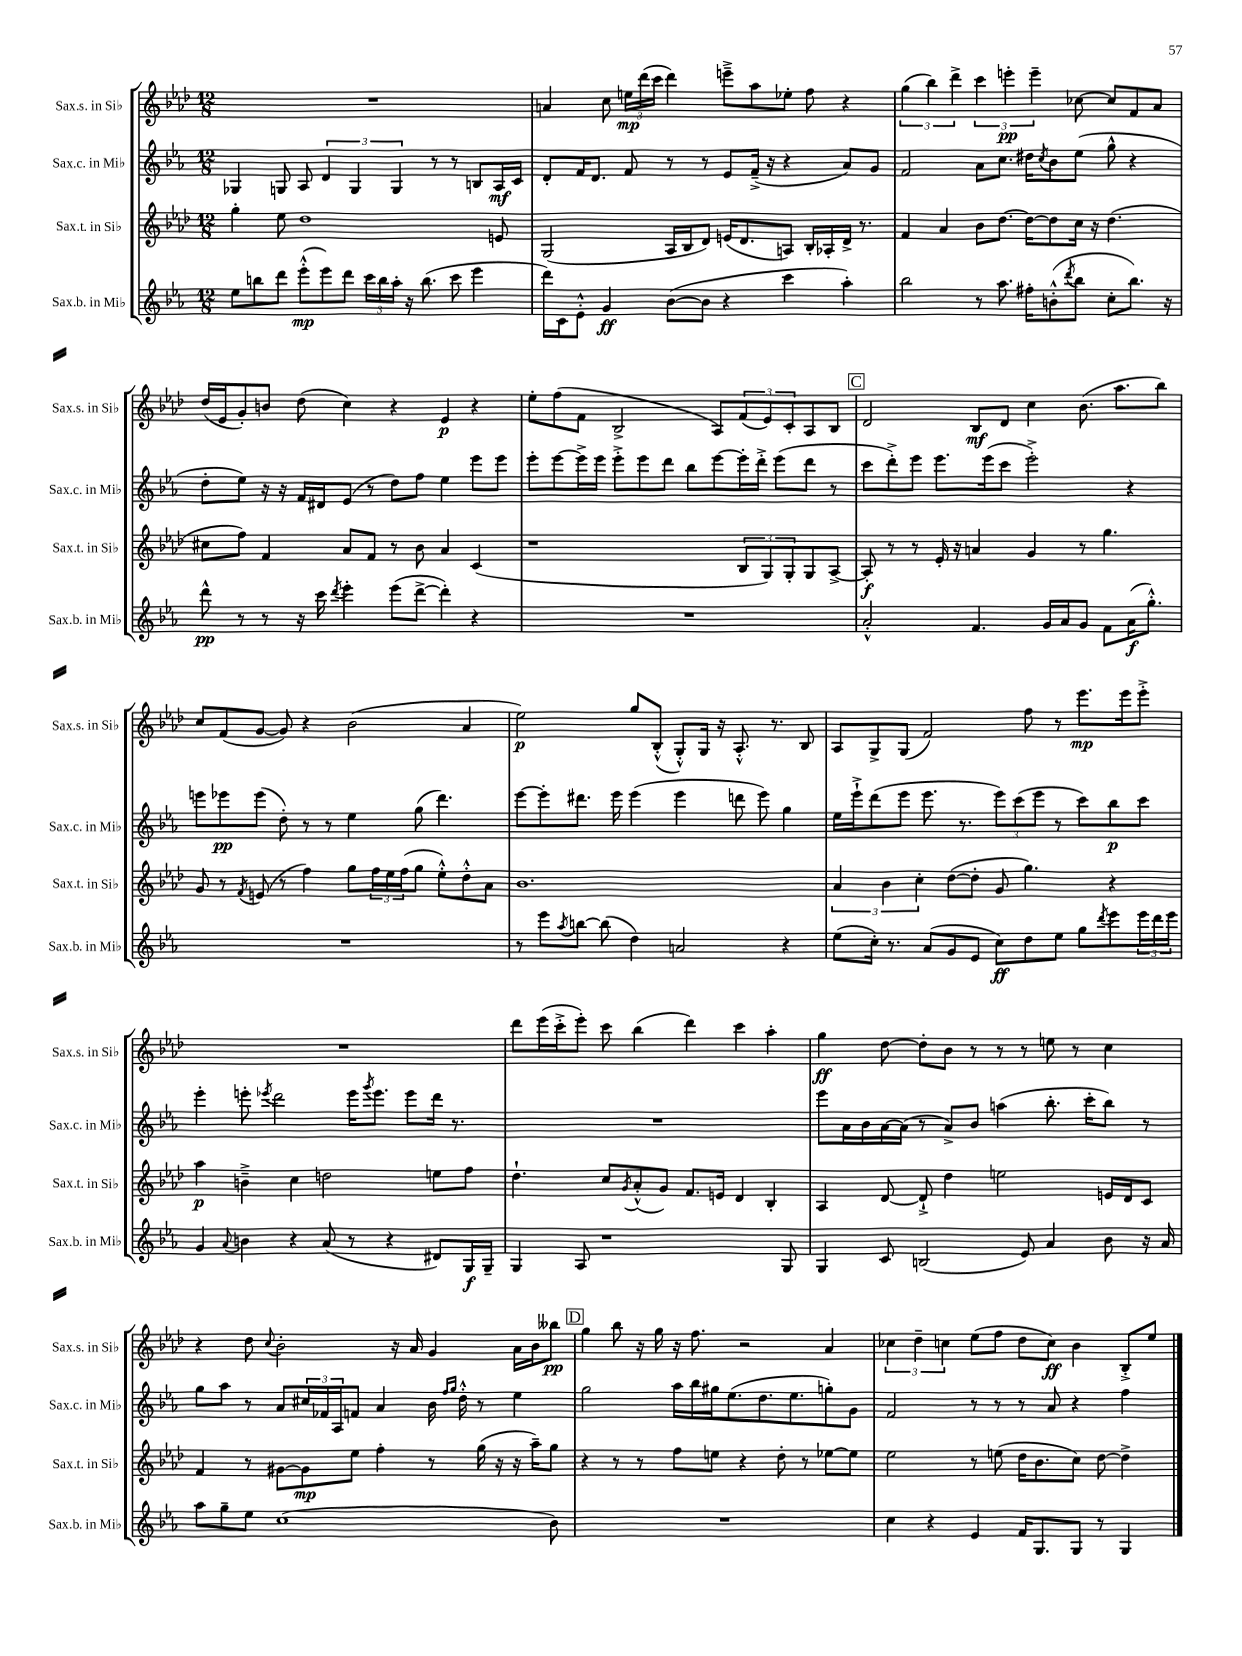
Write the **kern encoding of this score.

**kern	**dynam	**kern	**dynam	**kern	**dynam	**kern	**dynam
*part4	*part4	*part3	*part3	*part2	*part2	*part1	*part1
*staff4	*staff4	*staff3	*staff3	*staff2	*staff2	*staff1	*staff1
*I"Sax.b. in Mi♭	*	*I"Sax.t. in Si♭	*	*I"Sax.c. in Mi♭	*	*I"Sax.s. in Si♭	*
*I'Sax.b. in Mi♭	*	*I'Sax.t. in Si♭	*	*I'Sax.c. in Mi♭	*	*I'Sax.s. in Si♭	*
*clefG2	*	*clefG2	*	*clefG2	*	*clefG2	*
*k[b-e-a-]	*	*k[b-e-a-d-]	*	*k[b-e-a-]	*	*k[b-e-a-d-]	*
*M12/8	*	*M12/8	*	*M12/8	*	*M12/8	*
=16	=16	=16	=16	=16	=16	=16	=16
8ee-\L	.	4gg'\	.	4G-X/	.	1.r	.
8bbn\	.	.	.	.	.	.	.
8ddd\J	.	8ee-\	.	8Gn/	.	.	.
(8eee-'^^\L	mp	1dd-	.	8A-/	.	.	.
8eee-\)	.	.	.	6d/	.	.	.
8ddd\J	.	.	.	.	.	.	.
.	.	.	.	6G/	.	.	.
24ccc\LL	.	.	.	.	.	.	.
24bb\	.	.	.	.	.	.	.
24aa-'\JJ	.	.	.	6G/	.	.	.
16r	.	.	.	.	.	.	.
(8.bb\	.	.	.	.	.	.	.
.	.	.	.	8r	.	.	.
8ccc\	.	.	.	8r	.	.	.
4eee-\	.	.	.	8Bn/L	.	.	.
.	.	8en/	.	16A-/L	mf	.	.
.	.	.	.	16c/JJ	.	.	.
=17	=17	=17	=17	=17	=17	=17	=17
16ddd\LL)	.	(2G/	.	8d'/L	.	4an/	.
16c\J	.	.	.	.	.	.	.
8e-'^^\J	.	.	.	16f/K	.	.	.
.	.	.	.	8.d/J	.	.	.
4g/	ff	.	.	.	.	8cc\	.
.	.	.	.	8f/	.	24een\LL	mp
.	.	.	.	.	.	(24ddd-\	.
.	.	.	.	.	.	24ccc\JJ	.
([8b-\L	.	16A-/LL	.	8r	.	4ddd-\)	.
.	.	16B-/J	.	.	.	.	.
8b-\J]	.	8d-/J)	.	8r	.	.	.
4r	.	(16en/KL	.	8e-/L	.	8eeen~^\L	.
.	.	8.d-/	.	.	.	.	.
.	.	.	.	(16f~^/Jk	.	8aa-\	.
.	.	.	.	16r	.	.	.
4ccc\	.	8An/J)	.	4r	.	8ee-X'\J	.
.	.	16B-'/LL	.	.	.	8ff\	.
.	.	16A-X'/	.	.	.	.	.
4aa-'\)	.	16d-^/JJ	.	8a-/L)	.	4r	.
.	.	8.r	.	.	.	.	.
.	.	.	.	8g/J	.	.	.
=18	=18	=18	=18	=18	=18	=18	=18
2bb-\	.	4f/	.	2f/	.	(6gg\	.
.	.	.	.	.	.	6bb-\)	.
.	.	4a-/	.	.	.	.	.
.	.	.	.	.	.	6ddd-^\	.
8r	.	8b-\L	.	8a-\L	.	6ccc\	.
8.aa-\	.	[8.dd-\J	.	8.cc\J	.	.	.
.	.	.	.	.	.	6eeen'\	pp
16ff#X'\KL	.	16dd-\KL_	.	16dd#X\KL	.	.	.
.	.	.	.	.	.	6eee~\	.
.	.	.	.	8qcc/	.	.	.
(8bn'^^\	.	8dd-\]	.	8b-\	.	.	.
8qddd/	.	.	.	.	.	.	.
8bb-\J	.	16cc\Jk	.	(8ee-\J	.	[8cc-X\	.
.	.	16r	.	.	.	.	.
8cc'\L	.	(4.dd-\	.	8gg^^\	.	8cc-/L]	.
8.bb-\J)	.	.	.	4r	.	8f/	.
.	.	.	.	.	.	8a-/J	.
16r	.	.	.	.	.	.	.
!!LO:LB:g=z
=19	=19	=19	=19	=19	=19	=19	=19
8ddd^^\	pp	8cc#X\L	.	8dd'\L	.	(16dd-/LL	.
.	.	.	.	.	.	16e-/J	.
8r	.	8ff\J)	.	8ee-\J)	.	8g'/)	.
8r	.	4f/	.	16r	.	8bn/J	.
.	.	.	.	16r	.	.	.
16r	.	.	.	16f/LL	.	(8dd-\	.
16ccc\	.	.	.	16d#X/J	.	.	.
8qddd/	.	.	.	.	.	.	.
4eee-'\	.	8a-/L	.	(8e-/J	.	4cc\)	.
.	.	8f/J	.	8r	.	.	.
(8eee-\L	.	8r	.	8dd\L)	.	4r	.
[8ddd^\J	.	8b-\	.	8ff\J	.	.	.
4ddd'\])	.	4a-/	.	4ee-\	.	4e-/	p
4r	.	(4c/	.	8eee-\L	.	4r	.
.	.	.	.	8eee-\J	.	.	.
=20	=20	=20	=20	=20	=20	=20	=20
1.r	.	1r	.	8eee-'\L	.	8ee-'\L	.
.	.	.	.	[8eee-\	.	(8ff\	.
.	.	.	.	16eee-^\L]	.	8f\J	.
.	.	.	.	16eee-\JJ	.	.	.
.	.	.	.	8eee-'^\L	.	2B-^/	.
.	.	.	.	8eee-\	.	.	.
.	.	.	.	8ddd\J	.	.	.
.	.	.	.	8bb-\L	.	.	.
.	.	.	.	[8eee-\	.	8A-/L)	.
.	.	12B-/L	.	16eee-'\L]	.	(12f/	.
.	.	.	.	16ddd'^\JJ	.	.	.
.	.	12G/)	.	.	.	12e-/)	.
.	.	.	.	(8eee-\L	.	.	.
.	.	12G'/	.	.	.	12c'/	.
.	.	8G/	.	8ddd\J	.	8A-/	.
.	.	[8A-^/J	.	8r	.	8B-/J	.
!!LO:REH:place=s1:t=C
=21	=21	=21	=21	=21	=21	=21	=21
2a-'^^/	.	8A-'/]	f	8ccc\L	.	2d-/	.
.	.	8r	.	8ddd'^\)	.	.	.
.	.	8r	.	8eee-\J	.	.	.
.	.	16e-'/	.	8.eee-\L	.	.	.
.	.	16r	.	.	.	.	.
4.f/	.	4an/	.	.	.	8B-/L	mf
.	.	.	.	(16eee-\k	.	.	.
.	.	.	.	8ccc\J	.	8d-/J	.
.	.	4g/	.	2eee-'^\)	.	4cc\	.
16g/LL	.	.	.	.	.	.	.
16a-/J	.	.	.	.	.	.	.
8g/J	.	8r	.	.	.	(8.b-\	.
8f\L	.	4.gg\	.	.	.	.	.
.	.	.	.	.	.	8.aa-\L	.
(16a-\K	f	.	.	4r	.	.	.
8.gg'^^\J)	.	.	.	.	.	.	.
.	.	.	.	.	.	8bb-\J)	.
!!LO:LB:g=z
=22	=22	=22	=22	=22	=22	=22	=22
1.r	.	8g/	.	8eeen\L	.	8cc/L	.
.	.	8r	.	8eee-X\	pp	(8f/	.
.	.	8qf/	.	.	.	.	.
.	.	(8en/	.	(8eee-\J	.	[8g/J	.
.	.	8r	.	8dd'\)	.	8g/])	.
.	.	4ff\)	.	8r	.	4r	.
.	.	.	.	8r	.	.	.
.	.	8gg\L	.	4ee-\	.	(2b-\	.
.	.	24ff\L	.	.	.	.	.
.	.	24ee-\	.	.	.	.	.
.	.	(24ff\J	.	.	.	.	.
.	.	8gg\J	.	(8gg\	.	.	.
.	.	8ee-'^^\L)	.	4.ddd\)	.	.	.
.	.	8dd-'^^\	.	.	.	4a-/	.
.	.	8a-\J	.	.	.	.	.
=23	=23	=23	=23	=23	=23	=23	=23
8r	.	1.b-	.	[8eee-\L	.	2ee-\)	p
8eee-\L	.	.	.	8eee-'\]	.	.	.
8qaa-/	.	.	.	.	.	.	.
[8bbn\J	.	.	.	8.ddd#X\J	.	.	.
(8bb\]	.	.	.	.	.	.	.
.	.	.	.	16eee-\	.	.	.
4dd\)	.	.	.	(4eee-\	.	8gg/L	.
.	.	.	.	.	.	(8B-'^^/J	.
2an/	.	.	.	4eee-\	.	8G'^^/L)	.
.	.	.	.	.	.	16G/Jk	.
.	.	.	.	.	.	16r	.
.	.	.	.	8dddn\	.	8.A-'^^/	.
.	.	.	.	8eee-\)	.	.	.
.	.	.	.	.	.	8.r	.
4r	.	.	.	4gg\	.	.	.
.	.	.	.	.	.	8B-/	.
=24	=24	=24	=24	=24	=24	=24	=24
(8ee-\L	.	6a-/	.	16ee-\LL	.	8A-/L	.
.	.	.	.	16eee-`^\J	.	.	.
16cc'\Jk)	.	.	.	(8ddd\	.	8G^/	.
.	.	6b-\	.	.	.	.	.
8.r	.	.	.	.	.	.	.
.	.	.	.	8eee-\J	.	(8G/J	.
.	.	6cc'\	.	.	.	.	.
(8a-/L	.	.	.	8.eee-\	.	2f/)	.
8g/	.	([8dd-\L	.	.	.	.	.
.	.	.	.	8.r	.	.	.
8e-/J	.	8dd-'\J]	.	.	.	.	.
8cc\L)	ff	8g/	.	12eee-\L)	.	.	.
.	.	.	.	(12ccc\	.	.	.
8dd\	.	4.gg\)	.	.	.	8ff\	.
.	.	.	.	12eee-\J	.	.	.
8ee-\J	.	.	.	8r	.	8r	.
8gg\L	.	.	.	8ccc\L)	.	8.eee-\L	mp
8qddd/	.	.	.	.	.	.	.
8eee-\	.	4r	.	8bb-\	p	.	.
.	.	.	.	.	.	16eee-\k	.
24eee-\L	.	.	.	8ccc\J	.	8eee-'^\J	.
24ddd\	.	.	.	.	.	.	.
24eee-\JJ	.	.	.	.	.	.	.
!!LO:LB:g=z
=25	=25	=25	=25	=25	=25	=25	=25
4g/	.	4aa-\	p	4eee-'\	.	1.r	.
8qqa-/	.	.	.	.	.	.	.
4bn\	.	4bn~^\	.	8eeen'\	.	.	.
.	.	.	.	8qeee-X/	.	.	.
.	.	.	.	2ddd\	.	.	.
4r	.	4cc\	.	.	.	.	.
(8a-/	.	2ddn\	.	.	.	.	.
8r	.	.	.	16eee-\KL	.	.	.
.	.	.	.	8qggg/	.	.	.
.	.	.	.	8.eee-\J	.	.	.
4r	.	.	.	.	.	.	.
.	.	.	.	8eee-\L	.	.	.
8d#X/L)	.	8een\L	.	16ddd\Jk	.	.	.
.	.	.	.	8.r	.	.	.
16G/L	f	8ff\J	.	.	.	.	.
16G~/JJ	.	.	.	.	.	.	.
=26	=26	=26	=26	=26	=26	=26	=26
4G/	.	4.dd-`\	.	1.r	.	8ddd-\L	.
.	.	.	.	.	.	(16eee-\L	.
.	.	.	.	.	.	16ccc'^\J	.
8A-/	.	.	.	.	.	8eee-'\J)	.
1r	.	8cc/L	.	.	.	8ccc\	.
.	.	8qg/	.	.	.	.	.
.	.	(8a-'^^/	.	.	.	(4bb-\	.
.	.	8g/J)	.	.	.	.	.
.	.	8.f/L	.	.	.	4ddd-\)	.
.	.	16en/Jk	.	.	.	.	.
.	.	4d-/	.	.	.	4ccc\	.
.	.	4B-'/	.	.	.	4aa-'\	.
8G/	.	.	.	.	.	.	.
=27	=27	=27	=27	=27	=27	=27	=27
4G/	.	4A-/	.	8eee-\L	.	4gg\	ff
.	.	.	.	16a-\L	.	.	.
.	.	.	.	16b-\	.	.	.
8c/	.	[8d-/	.	[16a-\	.	[8dd-\	.
.	.	.	.	(16a-\JJ]	.	.	.
(2Bn/	.	8d-`^/]	.	8r	.	8dd-'\L]	.
.	.	4dd-\	.	8a-^/L)	.	8b-\J	.
.	.	.	.	8b-/J	.	8r	.
.	.	2een\	.	(4aan\	.	8r	.
8e-/)	.	.	.	.	.	8r	.
4a-/	.	.	.	8.bb-'\	.	8een\	.
.	.	.	.	.	.	8r	.
.	.	.	.	16ccc'\KL	.	.	.
8b-\	.	16en/LL	.	8bb-\J)	.	4cc\	.
.	.	16d-/J	.	.	.	.	.
16r	.	8c/J	.	8r	.	.	.
16a-/	.	.	.	.	.	.	.
!!LO:LB:g=z
=28	=28	=28	=28	=28	=28	=28	=28
8aa-\L	.	4f/	.	8gg\L	.	4r	.
8gg~\	.	.	.	8aa-\J	.	.	.
8ee-\J	.	8r	.	8r	.	8dd-\	.
.	.	.	.	.	.	8qqcc/	.
(1cc	.	[8g#X\L	.	8a-/L	.	2b-'\	.
.	.	8g#\]	mp	24cc#X/L	.	.	.
.	.	.	.	24f-X/	.	.	.
.	.	.	.	24A-/J	.	.	.
.	.	8ee-\J	.	8fn/J	.	.	.
.	.	4ff'\	.	4a-/	.	.	.
.	.	.	.	.	.	16r	.
.	.	.	.	.	.	16a-/	.
.	.	8r	.	16b-\	.	4g/	.
.	.	.	.	16qqff/LL	.	.	.
.	.	.	.	16qqgg/JJ	.	.	.
.	.	.	.	16dd'^^\	.	.	.
.	.	(16gg\	.	8r	.	.	.
.	.	16r	.	.	.	.	.
.	.	16r	.	4ee-\	.	16a-\LL	.
.	.	16aa-~\KL)	.	.	.	16b-\J	.
8b-\)	.	8gg\J	.	.	.	8bb--X\J	pp
!!LO:REH:place=s1:t=D
=29	=29	=29	=29	=29	=29	=29	=29
1.r	.	4r	.	2gg\	.	4gg\	.
.	.	8r	.	.	.	8bb-\	.
.	.	8r	.	.	.	16r	.
.	.	.	.	.	.	16gg\	.
.	.	8ff\L	.	16aa-\LL	.	16r	.
.	.	.	.	16bb-\	.	8.ff\	.
.	.	8een\J	.	16gg#X\J	.	.	.
.	.	.	.	(8.ee-\	.	.	.
.	.	4r	.	.	.	2r	.
.	.	.	.	8.dd\	.	.	.
.	.	8dd-'\	.	.	.	.	.
.	.	.	.	8.ee-\	.	.	.
.	.	8r	.	.	.	.	.
.	.	[8ee-X\L	.	8ggn'\)	.	4a-/	.
.	.	8ee-\J]	.	8g\J	.	.	.
=30	=30	=30	=30	=30	=30	=30	=30
4cc\	.	2ee-\	.	2f/	.	6cc-X\	.
.	.	.	.	.	.	6dd-~\	.
4r	.	.	.	.	.	.	.
.	.	.	.	.	.	6ccn\	.
4e-/	.	8r	.	8r	.	(8ee-\L	.
.	.	(8een\	.	8r	.	8ff\J	.
16f/KL	.	16dd-\KL	.	8r	.	8dd-\L	.
8.G/	.	8.b-\	.	.	.	.	.
.	.	.	.	8a-/	.	8cc\J)	ff
8G/J	.	8cc\J)	.	4r	.	4b-\	.
8r	.	[8dd-\	.	.	.	.	.
4G/	.	4dd-^\]	.	4ff\	.	8B-'^/L	.
.	.	.	.	.	.	8ee-/J	.
==	==	==	==	==	==	==	==
*-	*-	*-	*-	*-	*-	*-	*-
